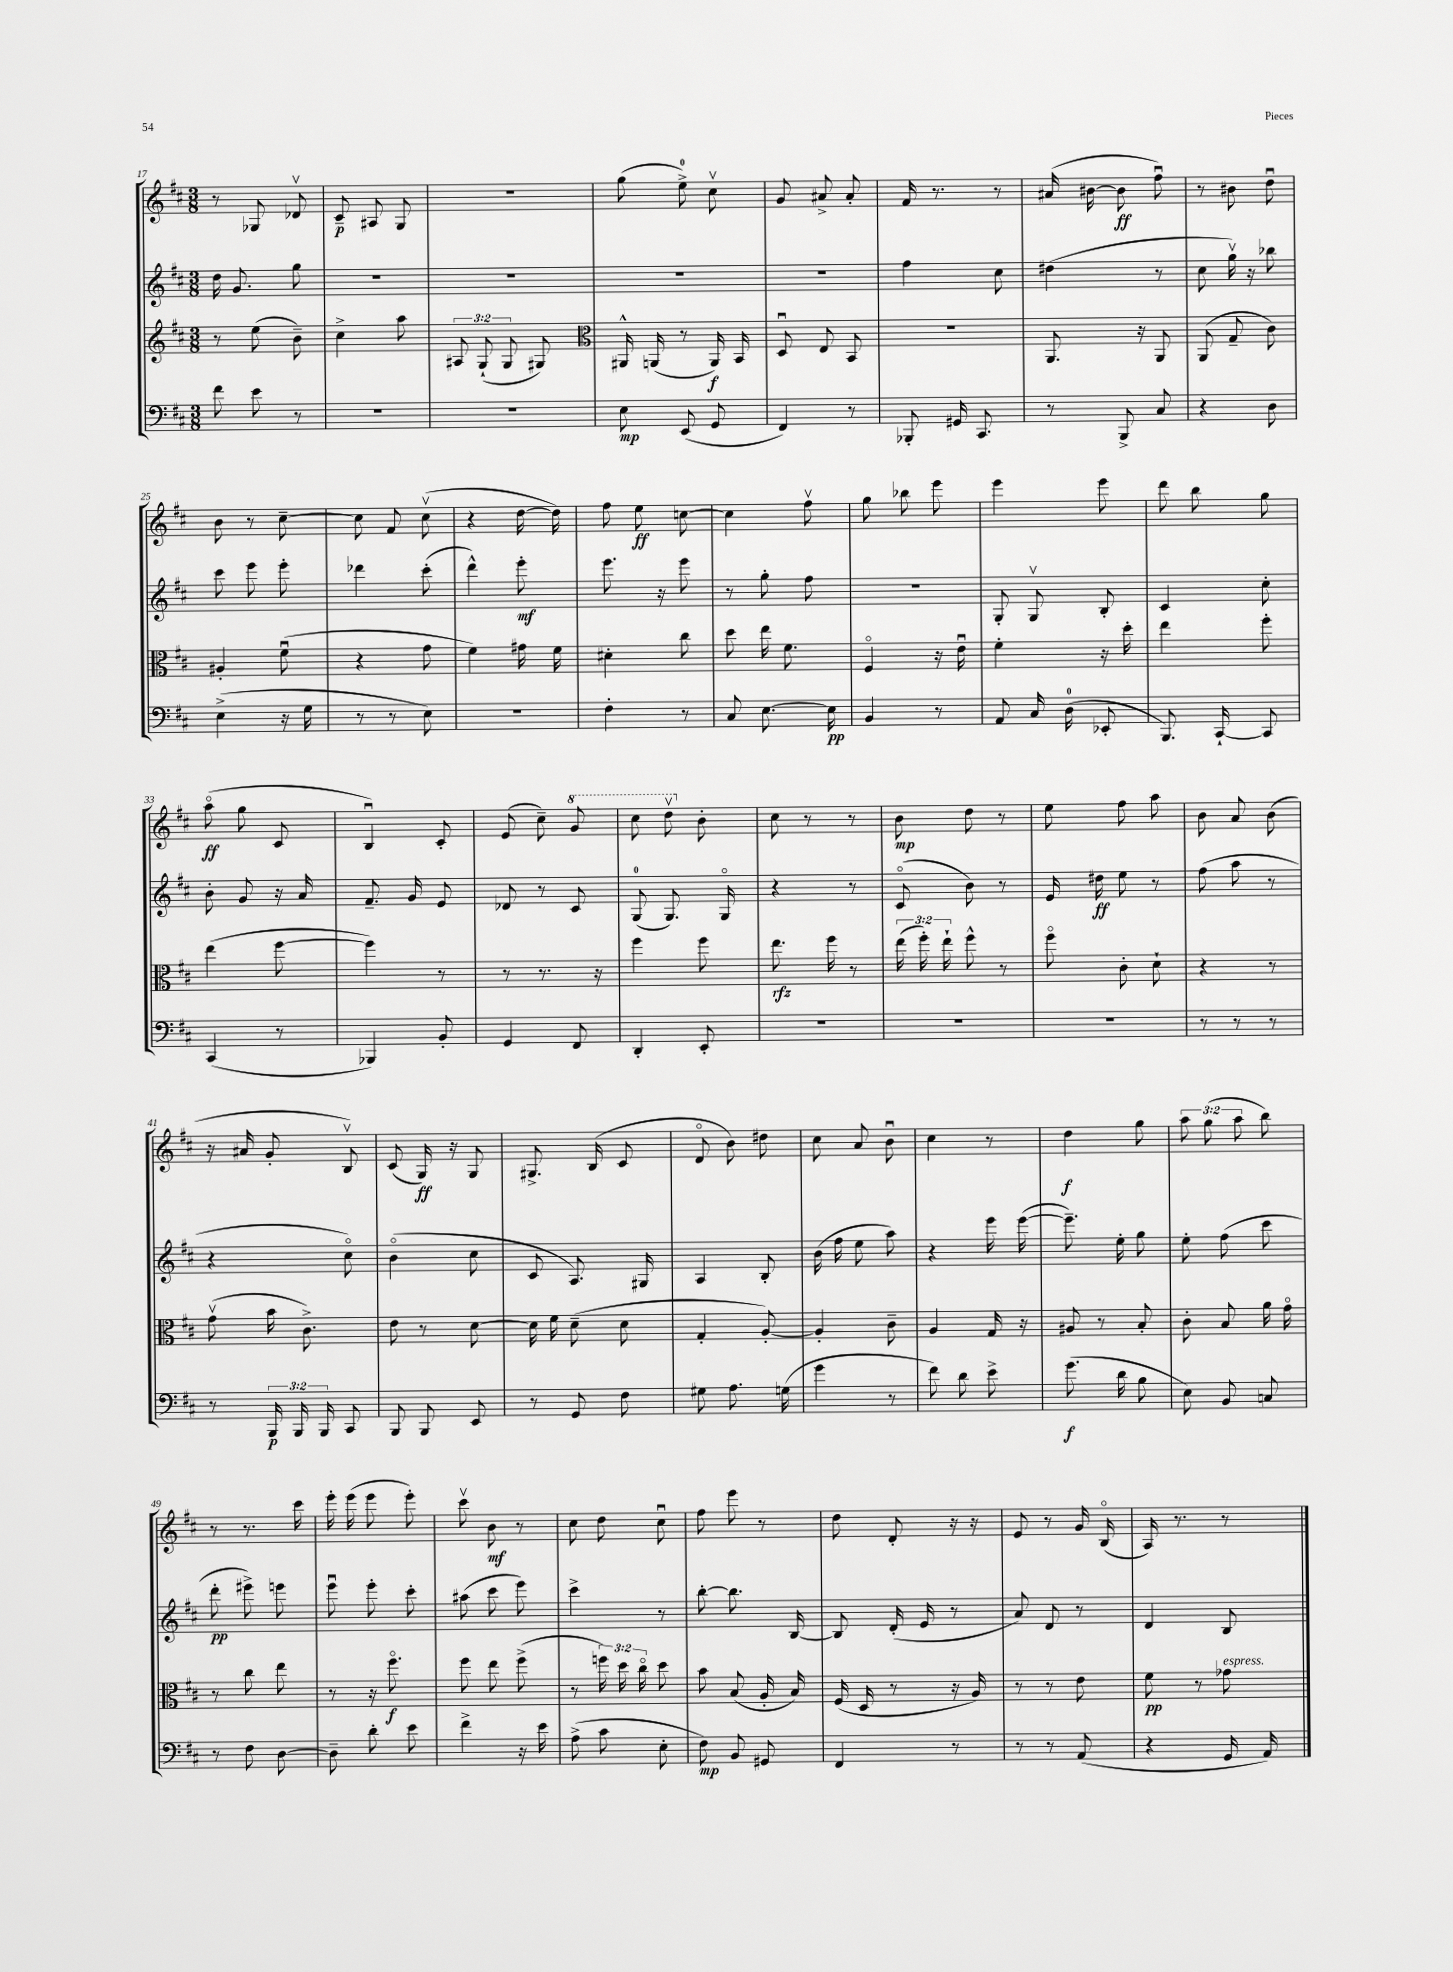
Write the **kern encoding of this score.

**kern	**kern	**kern	**kern
*staff4	*staff3	*staff2	*staff1
*clefF4	*clefG2	*clefG2	*clefG2
*k[f#c#]	*k[f#c#]	*k[f#c#]	*k[f#c#]
*M3/8	*M3/8	*M3/8	*M3/8
8f#	8r	16dd	8r
.	.	8.g	.
8e	(8ee	.	8G-
8r	8b~)	8gg	8d-v
=	=	=	=
4.r	4cc#^	4.r	8c#~
.	.	.	8A#
.	8aa	.	8G
=	=	=	=
4.r	12A#	4.r	4.r
.	(12G`	.	.
.	12G	.	.
.	8G#)	.	.
=	=	=	=
*	*clefC3	*	*
8E	16AA#^^	4.r	(8gg
.	(16AA	.	.
(8EE	8r	.	8ee^)
8GG	16AA)	.	8cc#v
.	16BB	.	.
=	=	=	=
4FF#)	8Du	4.r	8g
.	8E	.	8a#^
8r	8BB	.	8a#'
=	=	=	=
8BBB-'	4.r	4ff#	16f#
.	.	.	8.r
16GG#	.	.	.
8.CC#	.	.	.
.	.	8cc#	8r
=	=	=	=
8r	8.AA	(4dd#	(16a#
.	.	.	[16b#
8BBB^	.	.	8b#]
.	16r	.	.
8C#	8AA	8r	8ff#u)
=	=	=	=
4r	(8AA	8cc#	8r
.	8G~	16ggv)	8b#
.	.	16r	.
8D	8c#)	8bb-	8ddu
=	=	=	=
(4E^	4A#'	8ccc#	8b
.	.	8eee	8r
16r	(8f#u	8eee'	[8cc#~
16G	.	.	.
=	=	=	=
8r	4r	4ddd-	8cc#]
8r	.	.	8f#
8E)	8g	(8ccc#'	(8cc#v
=	=	=	=
4.r	4f#)	4ddd^^)	4r
.	16g#	8eee'	[16dd
.	16f#	.	16dd])
=	=	=	=
4F#'	4d#'	8.eee	8ff#
.	.	.	8ee
.	.	16r	.
8r	8cc#	8eee	[8cc
=	=	=	=
8C#	8dd	8r	4cc]
[8.E	16ee	8gg'	.
.	8.f#	.	.
.	.	8ff#	8ff#v
16E]	.	.	.
=	=	=	=
4BB	4F#o	4.r	8gg
.	.	.	8bb-
8r	16r	.	8eee
.	16eu	.	.
=	=	=	=
8AA	4f#'	8G'	4eee
16C#	.	8Gv	.
(16D	.	.	.
8EE-'	16r	8B'	8eee
.	16dd'	.	.
=	=	=	=
8.BBB)	4ee	4c#	8ddd
.	.	.	8bb
[16CC#`	.	.	.
8CC#]	8ff#'	8cc#'	8gg
=	=	=	=
(4CC#	(4ee	8b'	(8aao
.	.	8g	8gg
8r	[8ff#	16r	8c#
.	.	16a	.
=	=	=	=
4BBB-)	4ff#])	8.f#~	4Bu)
.	.	16g	.
8BB'	8r	8e	8c#'
=	=	=	=
4GG	8r	8d-	(8e
.	8.r	8r	8cc#~)
8FF#	.	8c#	8gg
.	16r	.	.
=	=	=	=
4DD'	4ff#	(8G	8ccc#
.	.	8.G)	8dddv
8EE'	8ff#	.	8b'
.	.	16Go	.
=	=	=	=
4.r	8.ee	4r	8cc#
.	.	.	8r
.	16ff#	.	.
.	8r	8r	8r
=	=	=	=
4.r	(24ee	(8c#o	8b
.	24ff#')	.	.
.	24ee`	.	.
.	8ff#^^	8b)	8dd
.	8r	8r	8r
=	=	=	=
4.r	8ff#o	16e	8ee
.	.	16dd#	.
.	8c#'	8ee	8ff#
.	8d`	8r	8aa
=	=	=	=
8r	4r	(8ff#	8b
8r	.	8aa	8a
8r	8r	8r	(8b
=	=	=	=
8r	(8gv	4r	16r
.	.	.	16a#
24BBB	16b	.	8g'
24BBB	.	.	.
.	8.c#^)	.	.
24BBB	.	.	.
8CC#	.	8cc#o)	8Bv)
=	=	=	=
8BBB	8e	(4bo	(8c#
8BBB	8r	.	16G)
.	.	.	16r
8EE	[8d	8cc#	8G
=	=	=	=
8r	16d]	8c#	8.G#^
.	16f#	.	.
8GG	(8d~	8.A)	.
.	.	.	(16B
8F#	8d	.	8c#
.	.	16G#	.
=	=	=	=
8G#	4G'	4A	8do
8.A	.	.	8b)
.	[8A')	8B'	8dd#
(16G	.	.	.
=	=	=	=
4g	4A']	(16b	8cc#
.	.	16ff#	.
.	.	8ee	8a
8r	8c#~	8aa)	8bu
=	=	=	=
8f#)	4A	4r	4cc#
8d	.	.	.
8e^	16G	16eee	8r
.	16r	([16eee	.
=	=	=	=
(8.g	8A#	8.eee~])	4dd
.	8r	.	.
16d	.	16ee'	.
8B	8B'	8gg	8gg
=	=	=	=
8E)	8c#'	8ee'	12aa
.	.	.	(12gg
8BB	8B	(8ff#	.
.	.	.	12aa
8C	16a	8ccc#	8bb)
.	16go	.	.
=	=	=	=
8r	8r	8ddd'	8r
8F#	8cc#	8eee#^)	8.r
[8D	8ee	8eee	.
.	.	.	16ccc#
=	=	=	=
8D~]	8r	8eeeu	16eee'
.	.	.	(16eee
8d'	16r	8eee'	8eee
.	8.ff#o	.	.
8e	.	8ccc#'	8eee')
=	=	=	=
4f#^	8ff#	(8aa#	8ccc#v
.	8ee	8ccc#	8b
16r	(8ff#^	8eee)	8r
16e	.	.	.
=	=	=	=
(8A^	8r	4ccc#^	8cc#
8c#	24ff)	.	8dd
.	24dd	.	.
.	24cc#o	.	.
8E'	8dd	8r	8cc#u
=	=	=	=
8F#)	8b	[8bb'	8ff#
8BB	(8B	8.bb]	8eee
8GG#	16A'	.	8r
.	16B)	[16B	.
=	=	=	=
4FF#	(16F#	8B]	8dd
.	16D	.	.
.	8r	(16d'	8d'
.	.	16e	.
8r	16r	8r	16r
.	16A)	.	16r
=	=	=	=
8r	8r	8a)	8e
8r	8r	8d	8r
(8AA	8e	8r	16g
.	.	.	(16Bo
=	=	=	=
4r	8f#	4d	16A)
.	.	.	8.r
.	8r	.	.
16GG	8g-	8B	8r
16AA)	.	.	.
==	==	==	==
*-	*-	*-	*-
